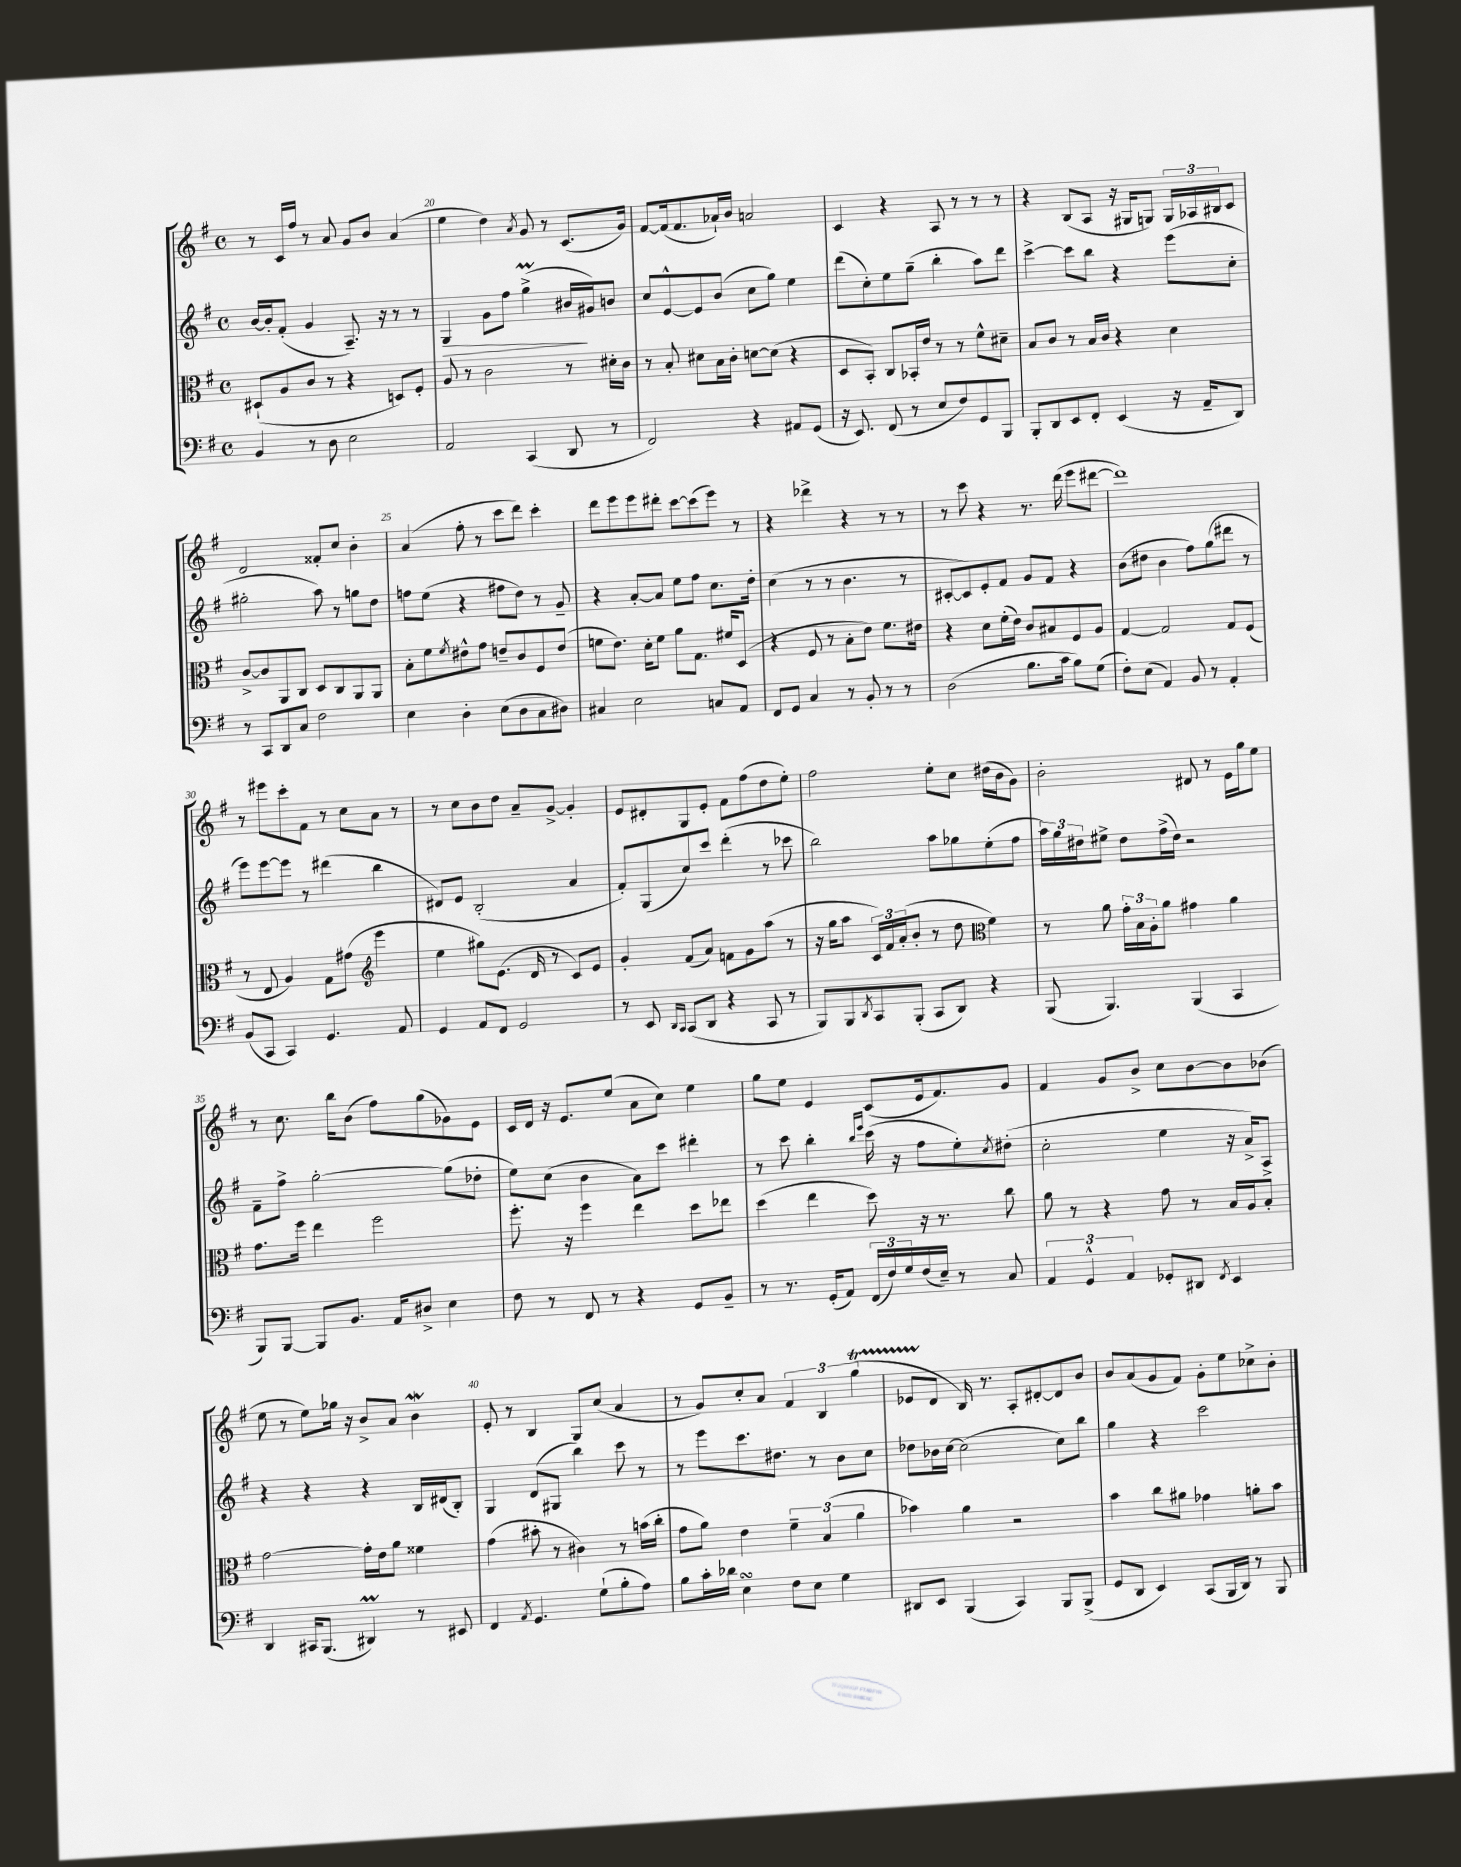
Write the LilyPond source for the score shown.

<<
\new StaffGroup <<
\new Staff = "s0" {
    \clef treble \key g \major \defaultTimeSignature \time 4/4
    r8 c'16 fis''16 r8 a'8 g'8 b'8 a'4( |
    e''4 d''4) \acciaccatura { a'8 } g'8 r8 c'8.( g'16) |
    fis'8~ fis'16( fis'8. aes'16-!) b'16 a'2 |
    c'4 r4 a8 r8 r8 r8 |
    r4 b8( a8 r16 gis16 g8) \tuplet 3/2 { g16 aes16 bis16 } c'8 |
    d'2 fisis'8-. c''8 b'4-. |
    a'4( fis''8-. r8 c'''8 d'''8) c'''4-. |
    d'''8 e'''8 e'''8 dis'''8-. c'''8~ c'''8( e'''8) r8 |
    r4 des'''4-> r4 r8 r8 |
    r8 c'''8 r4 r8. d'''16( e'''8 dis'''8~ |
    dis'''1) |
    r8 eis'''8 c'''8-. fis'8 r8 c''8 a'8 r8 |
    r8 c''8 b'8 d''8 a'8-- g'8~-> g'4-. |
    e'8 dis'8-. g8 e'8-. fis'8 fis''8( d''8 e''8-.) |
    fis''2 e''8-. c''8 dis''16( b'16 g'8) |
    b'2-. dis'8 r8 e'16 g''16 e''8 |
    r8 c''8. b''16 b'8( fis''8) g''8( ges'8) e'8 |
    c'16 d'16 r16 e'8. e''8( a'8 c''8) e''4 |
    g''8 e''8 e'4 c'8( e'16 fis'8.) g'8 |
    fis'4 g'8 b'8-> c''8 b'8~ b'8 bes'8( |
    e''8 r8 e''8) ges''16 r16 b'8-> a'8 b'4\mordent |
    e'8-. r8 b4 g8 c''8( a'4 |
    r8 g'8) c''8-. a'8 \tuplet 3/2 { fis'4 b4 g''4\startTrillSpan( } |
    ees'8 d'8\stopTrillSpan b16) r8. a8-. dis'8~-. dis'8 b'8 |
    b'8 a'8( g'8 fis'8) g'8-. e''8 ces''8-> b'8-. \bar "|." |
}
\new Staff = "s1" {
    \clef treble \key g \major \defaultTimeSignature \time 4/4
    b'16~ b'16-. fis'8-.( g'4 a8.--) r16 r8 r8 |
    g4\> g'8 fis''8 g''4->\prall( bis'16\! gis'16) b'8 |
    c''8 e'8~-^ e'8 b'8( c''8 g''8) e''4 |
    d'''8( c''8-.) e''8 g''8--( b''4-. a''8) d'''8 |
    c'''4~-> c'''8 b''8 r4 e'''8( c''8-. |
    gis''2-. a''8) r8 g''8 d''8 |
    f''8 e''8( r4 fis''8 d''8) r8 g'8-- |
    r4 a'8~-. a'8 e''8 fis''8 c''8. d''16-. |
    c''4( r8 r8 b'4. r8 |
    cis'8~-. cis'8) e'8-. fis'8 g'8 fis'8 r4 |
    b'8( dis''8 b'4 fis''8) g''8( dis'''8 r8 |
    e'''8) e'''8~ e'''8 r8 dis'''4( b''4 |
    dis'8) e'8 b2-.( a'4 |
    fis'8-.) g8( c''8) c'''8 d'''4-.( r8 ces'''8 |
    b''2) a''8 ges''8 e''8-.( fis''8 |
    \tuplet 3/2 { a''16) g''16 dis''16 } eis''8-> dis''8 fis''16->( dis''16) r2 |
    fis'8-- fis''8-> g''2~-. g''8( des''8-. |
    e''8) c''8( b'4 a'8) c'''8 dis'''4-. |
    r8 c'''8 b''4-. \grace { b''16 e'''16 } c'''16( r16 fis''8 e''8-.) \acciaccatura { c''8 } dis''8-.( |
    c''2-. e''4 r16 a'16->) a8-> |
    r4 r4 r4 b16 dis'16( b8-.) |
    g4 d'8( gis8 b''4) c'''8 r8 |
    r8 e'''8 c'''8. dis''8. r8 b'8 c''8 |
    des''8 bes'16 c''16~ c''2( c''8) b''8 |
    g''4 r4 c'''2 \bar "|." |
}
\new Staff = "s2" {
    \clef alto \key g \major \defaultTimeSignature \time 4/4
    dis8-!( a8 c'8 r8 r4 d8) fis8-. |
    a8 r8 c'2 r8 dis'16-. c'16 |
    r8 b8-. dis'8 b16 c'16-. d'8~ d'8( r4 |
    d8 b,8-.) c8 bes,16-. e'16 r8 r8 fis'8-^ dis'8-- |
    b8 c'8 r8 b16 c'16 r4 d'4 |
    c'8~-> c'8 a,8 c8 d8 c8 a,8 a,8 |
    b8-. fis'8 \acciaccatura { fis'8 } eis'8-^ g'8 e'8-- c'8 fis8 e'8( |
    f'8 e'8.) d'16-. f'8 a'8 g8. fis'16 d8( |
    r4 fis8 r8 b8-. e'8) fis'8. eis'16 |
    r4 d'8 fis'16-.( e'16) c'8 bis8 fis8 a8 |
    g4~ g2 g8 fis8( |
    r8 e8 a4) g8 gis'8( \clef treble e'''4 |
    e''4 gis''8) e'8.( d'16 r8 c'8) e'8 |
    g'4-. fis'8( a'8) f'8 g'8 a''8( r8 |
    r16 g''16 a''8 \tuplet 3/2 { c'16) fis'16 a'16-.( } b'8-. r8 d''8 \clef alto fis'4) |
    r8 a'8 \tuplet 3/2 { g'16-. b16 a16-. } a'8 gis'4 a'4 |
    g'8. fis''16 e''4 fis''2 |
    fis''8.-. r16 fis''4 e''4 d''8 ees''8 |
    d''4( e''4 d''8) r16 r8. c''8 |
    a'8 r8 r4 g'8 r8 b16 a16 b8-. |
    g'2~ g'16-. e'16 a'8 fisis'4 |
    g'4( bis'8-. r8 cis'4) r8 b'16( c''16-. |
    g'8 a'8) e'4 \tuplet 3/2 { fis'4-- b4( a'4 } |
    bes'4) a'4 r2 |
    b'4 c''8 ais'8 ges'4 a'8-. b'8 \bar "|." |
}
\new Staff = "s3" {
    \clef bass \key g \major \defaultTimeSignature \time 4/4
    b,4 r8 d8 e2 |
    a,2 c,4( d,8 r8 |
    fis,2) r4 ais,8 g,8( |
    r16 e,8.) fis,8( r8 e8 fis8) g,8 b,,8 |
    b,,8-. d,8 e,8 fis,8-. e,4( r16 a,16-- d,8) |
    r8 c,8 d,8 c8 fis2 |
    e4 d4-. e8( d8 c8 dis8) |
    cis4 e2 c8 a,8 |
    fis,8 g,8 c4 r8 b,8-. r8 r8 |
    d2( b8. c'16 b8) g8( |
    fis8-.) e8( a,4) b,8 r8 a,4-. |
    b,8( c,8 c,4) g,4. a,8 |
    g,4 a,8 fis,8 g,2 |
    r8 e,8 \grace { d,16 c,16 } c,8( d,8 r4 c,8 r8 |
    b,,8) b,,8 \acciaccatura { d,8 } c,8 b,,8-.( c,8 d,8) r4 |
    b,,8( b,,4.) b,,4( c,4 |
    b,,8) b,,8~ b,,8 b,8. a,16 dis8-> e4 |
    fis8 r8 fis,8 r8 r4 g,8 b,8-- |
    r8 r8. g,16-.( a,8) \tuplet 3/2 { fis,16( fis16) g16 } fis16( e16--) r8 c8 |
    \tuplet 3/2 { a,4 g,4-^ a,4 } ges,8-. dis,8 \acciaccatura { fis,8 } e,4 |
    d,4 cis,16 b,,8.( dis,4\prall) r8 eis,8 |
    fis,4 \acciaccatura { a,8 } g,4. g8-!( b8-. a8) |
    b8 c'16-. des'16 e4\turn fis8 e8 g4 |
    dis,8 e,8 b,,4( c,4) b,,8 b,,8->( |
    g,8 d,8 e,4) c,8( b,,16 d,16) r8 b,,8 \bar "|." |
}
>>
>>
\layout { \context { \Score currentBarNumber = #19 \override BarNumber.break-visibility = ##(#f #t #t) barNumberVisibility = #(every-nth-bar-number-visible 5) } }
